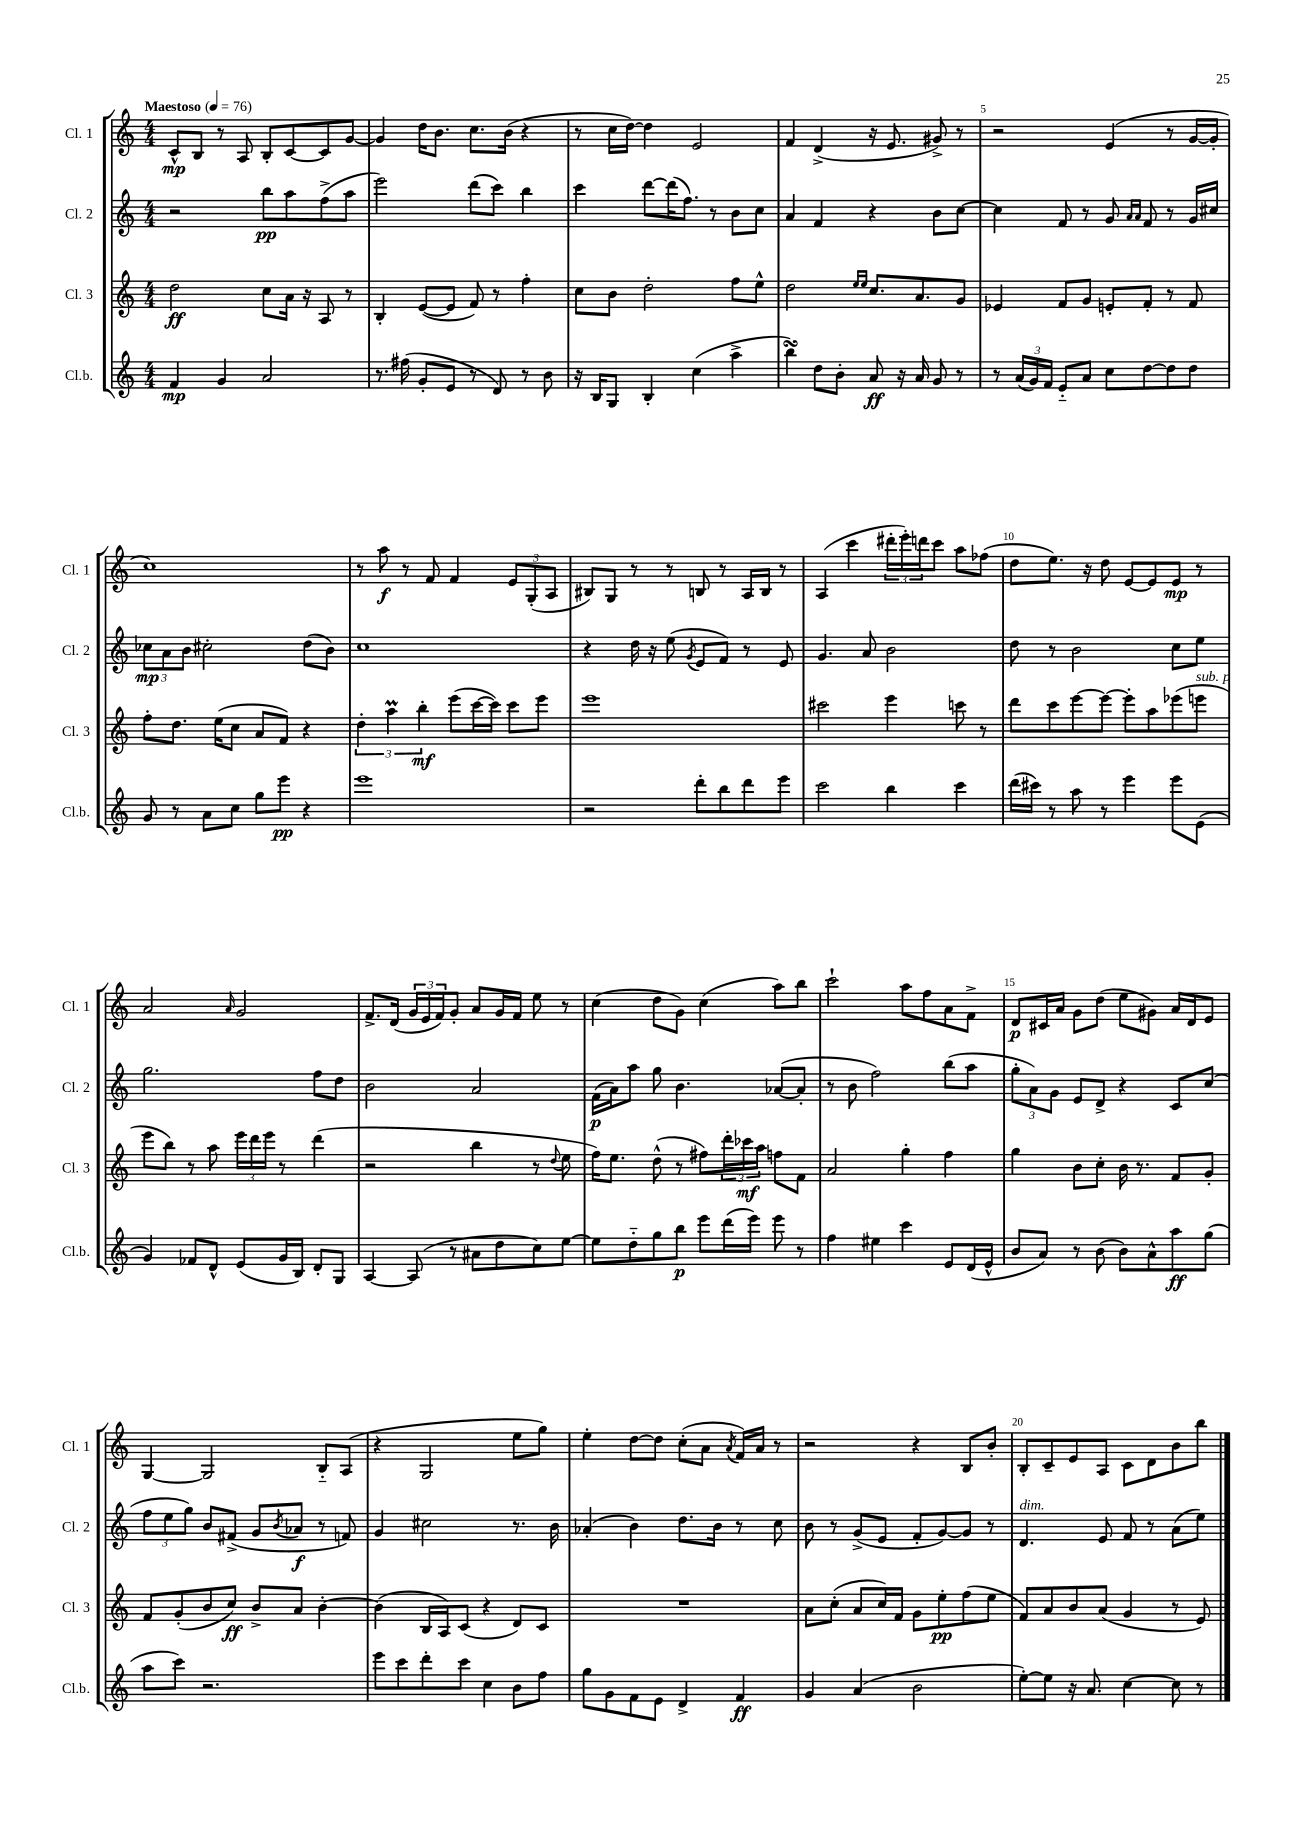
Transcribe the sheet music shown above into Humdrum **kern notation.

**kern	**kern	**kern	**kern
*staff4	*staff3	*staff2	*staff1
*clefG2	*clefG2	*clefG2	*clefG2
*k[]	*k[]	*k[]	*k[]
*M4/4	*M4/4	*M4/4	*M4/4
*MM76	*MM76	*MM76	*MM76
4f	2dd	2r	8c^^
.	.	.	8B
4g	.	.	8r
.	.	.	8A
2a	8cc	8bb	8B'
.	16a	8aa	[8c
.	16r	.	.
.	8A	(8ff^	8c]
.	8r	8aa	[8g
=	=	=	=
8.r	4B'	2eee)	4g]
(16ff#	.	.	.
8g'	([8e	.	16dd
.	.	.	8.b
8e	8e]	.	.
8r	8f)	(8ddd	8.cc
8d)	8r	8ccc)	.
.	.	.	(16b
8r	4ff'	4bb	4r
8b	.	.	.
=	=	=	=
16r	8cc	4ccc	8r
16B	.	.	.
8G	8b	.	16cc
.	.	.	[16dd)
4B'	2dd'	[8ddd	4dd]
.	.	(16ddd]	.
.	.	8.ff)	.
(4cc	.	.	2e
.	.	8r	.
4aa^	8ff	8b	.
.	8ee^^	8cc	.
=	=	=	=
4bb)	2dd	4a	4f
8dd	.	4f	(4d^
8b'	.	.	.
.	16qqee	.	.
.	16qqee	.	.
8a	8.cc	4r	16r
.	.	.	8.e
16r	.	.	.
16a	8.a	.	.
8g	.	8b	8g#^)
8r	8g	[8cc	8r
=	=	=	=
8r	4e-	4cc]	2r
(24a	.	.	.
24g)	.	.	.
24f	.	.	.
8e'~	8f	8f	.
8a	8g	8r	.
8cc	8e'	8g	(4e
.	.	16qqa	.
.	.	16qqa	.
[8dd	8f'	8f	.
8dd]	8r	8r	8r
8dd	8f	16g	[16g
.	.	16cc#	16g']
=	=	=	=
8g	8ff'	12cc-	1cc)
.	.	12a	.
8r	8.dd	.	.
.	.	12b	.
8a	.	2cc#'	.
.	(16ee	.	.
8cc	8cc	.	.
8gg	8a	.	.
8eee	8f)	.	.
4r	4r	(8dd	.
.	.	8b)	.
=	=	=	=
1eee	6dd'	1cc	8r
.	.	.	8aa
.	6aa	.	.
.	.	.	8r
.	6bb'	.	.
.	.	.	8f
.	(8eee	.	4f
.	[16ccc	.	.
.	16ccc])	.	.
.	8ccc	.	12e
.	.	.	(12G'
.	8eee	.	.
.	.	.	12A
=	=	=	=
2r	1eee	4r	8B#)
.	.	.	8G
.	.	16dd	8r
.	.	16r	.
.	.	(8ee	8r
.	.	8qg	.
8ddd'	.	8e	8B
8bb	.	8f)	8r
8ddd	.	8r	16A
.	.	.	16B
8eee	.	8e	8r
=	=	=	=
2ccc	2ccc#	4.g	(4A
.	.	.	4ccc
.	.	8a	.
4bb	4eee	2b	24ddd#'
.	.	.	24eee')
.	.	.	24ddd
.	.	.	8ccc
4ccc	8ccc	.	8aa
.	8r	.	(8ff-
=	=	=	=
(16ddd	8ddd	8dd	8dd
16ccc#)	.	.	.
8r	8ccc	8r	8.ee)
8aa	[8eee	2b	.
.	.	.	16r
8r	8eee_	.	8dd
4eee	8eee']	.	[8e
.	8aa	.	8e]
8eee	(8eee-	8cc	8e
(8e	8eee	8ee	8r
=	=	=	=
4g)	8eee	2.gg	2a
.	8bb)	.	.
8f-	8r	.	.
8d^^	8aa	.	.
.	.	.	16qqa
(8e	24eee	.	2g
.	24ddd	.	.
.	24eee	.	.
16g	8r	.	.
16B)	.	.	.
8d'	(4ddd	8ff	.
8G	.	8dd	.
=	=	=	=
[4A	2r	2b	8.f^
.	.	.	(16d
(8A]	.	.	24g
.	.	.	24e
.	.	.	24f)
8r	.	.	8g'
8a#	4bb	2a	8a
8dd	.	.	16g
.	.	.	16f
8cc)	8r	.	8ee
.	8qqdd	.	.
[8ee	8ee	.	8r
=	=	=	=
8ee]	16ff)	(16f	(4cc
.	8.ee	16a)	.
8dd'~	.	8aa	.
8gg	(8dd^^	8gg	8dd
8bb	8r	4.b	8g)
8eee	8ff#)	.	(4cc
(16ddd	24ddd'	.	.
.	24ccc-	.	.
16eee)	.	.	.
.	24aa	.	.
8eee	8ff	([8a-	8aa)
8r	8f	8a-']	8bb
=	=	=	=
4ff	2a	8r	2ccc`
.	.	8b	.
4ee#	.	2ff)	.
4ccc	4gg'	.	8aa
.	.	.	8ff
8e	4ff	(8bb	8a
(16d	.	8aa	8f^
16e^^	.	.	.
=	=	=	=
8b	4gg	12gg'	8d
.	.	12a)	.
8a)	.	.	16c#
.	.	12g	.
.	.	.	16a
8r	8b	8e	8g
(8b	8cc'	8d^	(8dd
8b)	16b	4r	8ee
.	8.r	.	.
8a^^	.	.	8g#)
8aa	8f	8c	16a
.	.	.	16d
(8gg	8g'	(8cc	8e
=	=	=	=
8aa	8f	12ff	[4G
.	.	12ee	.
8ccc)	(8g'	.	.
.	.	12gg)	.
2.r	8b	8b	2G]
.	8cc)	(8f#^	.
.	8b^	8g	.
.	.	8qb	.
.	8a	8a-	.
.	[4b'	8r	8B'~
.	.	8f)	(8A
=	=	=	=
8eee	(4b]	4g	4r
8ccc	.	.	.
8ddd'	16B	2cc#	2G
.	16A)	.	.
8ccc	(8c	.	.
4cc	4r	.	.
8b	8d)	8.r	8ee
8ff	8c	.	8gg)
.	.	16b	.
=	=	=	=
8gg	1r	(4a-'	4ee'
8g	.	.	.
8f	.	4b)	[8dd
8e	.	.	8dd]
4d^	.	8.dd	(8cc'
.	.	.	8a
.	.	16b	.
.	.	.	8qa
4f	.	8r	16f)
.	.	.	16a
.	.	8cc	8r
=	=	=	=
4g	8a	8b	2r
.	(8cc'	8r	.
(4a	8a	(8g^	.
.	16cc)	8e	.
.	16f	.	.
2b	8g	8f'	4r
.	8ee'	[8g)	.
.	(8ff	8g]	8B
.	8ee	8r	8b'
=	=	=	=
[8ee')	8f)	4.d	8B'
8ee]	8a	.	8c~
16r	8b	.	8e
8.a	.	.	.
.	(8a	8e	8A
[4cc	4g	8f	8c
.	.	8r	8d
8cc]	8r	(8a	8b
8r	8e)	8ee)	8bb
==	==	==	==
*-	*-	*-	*-
